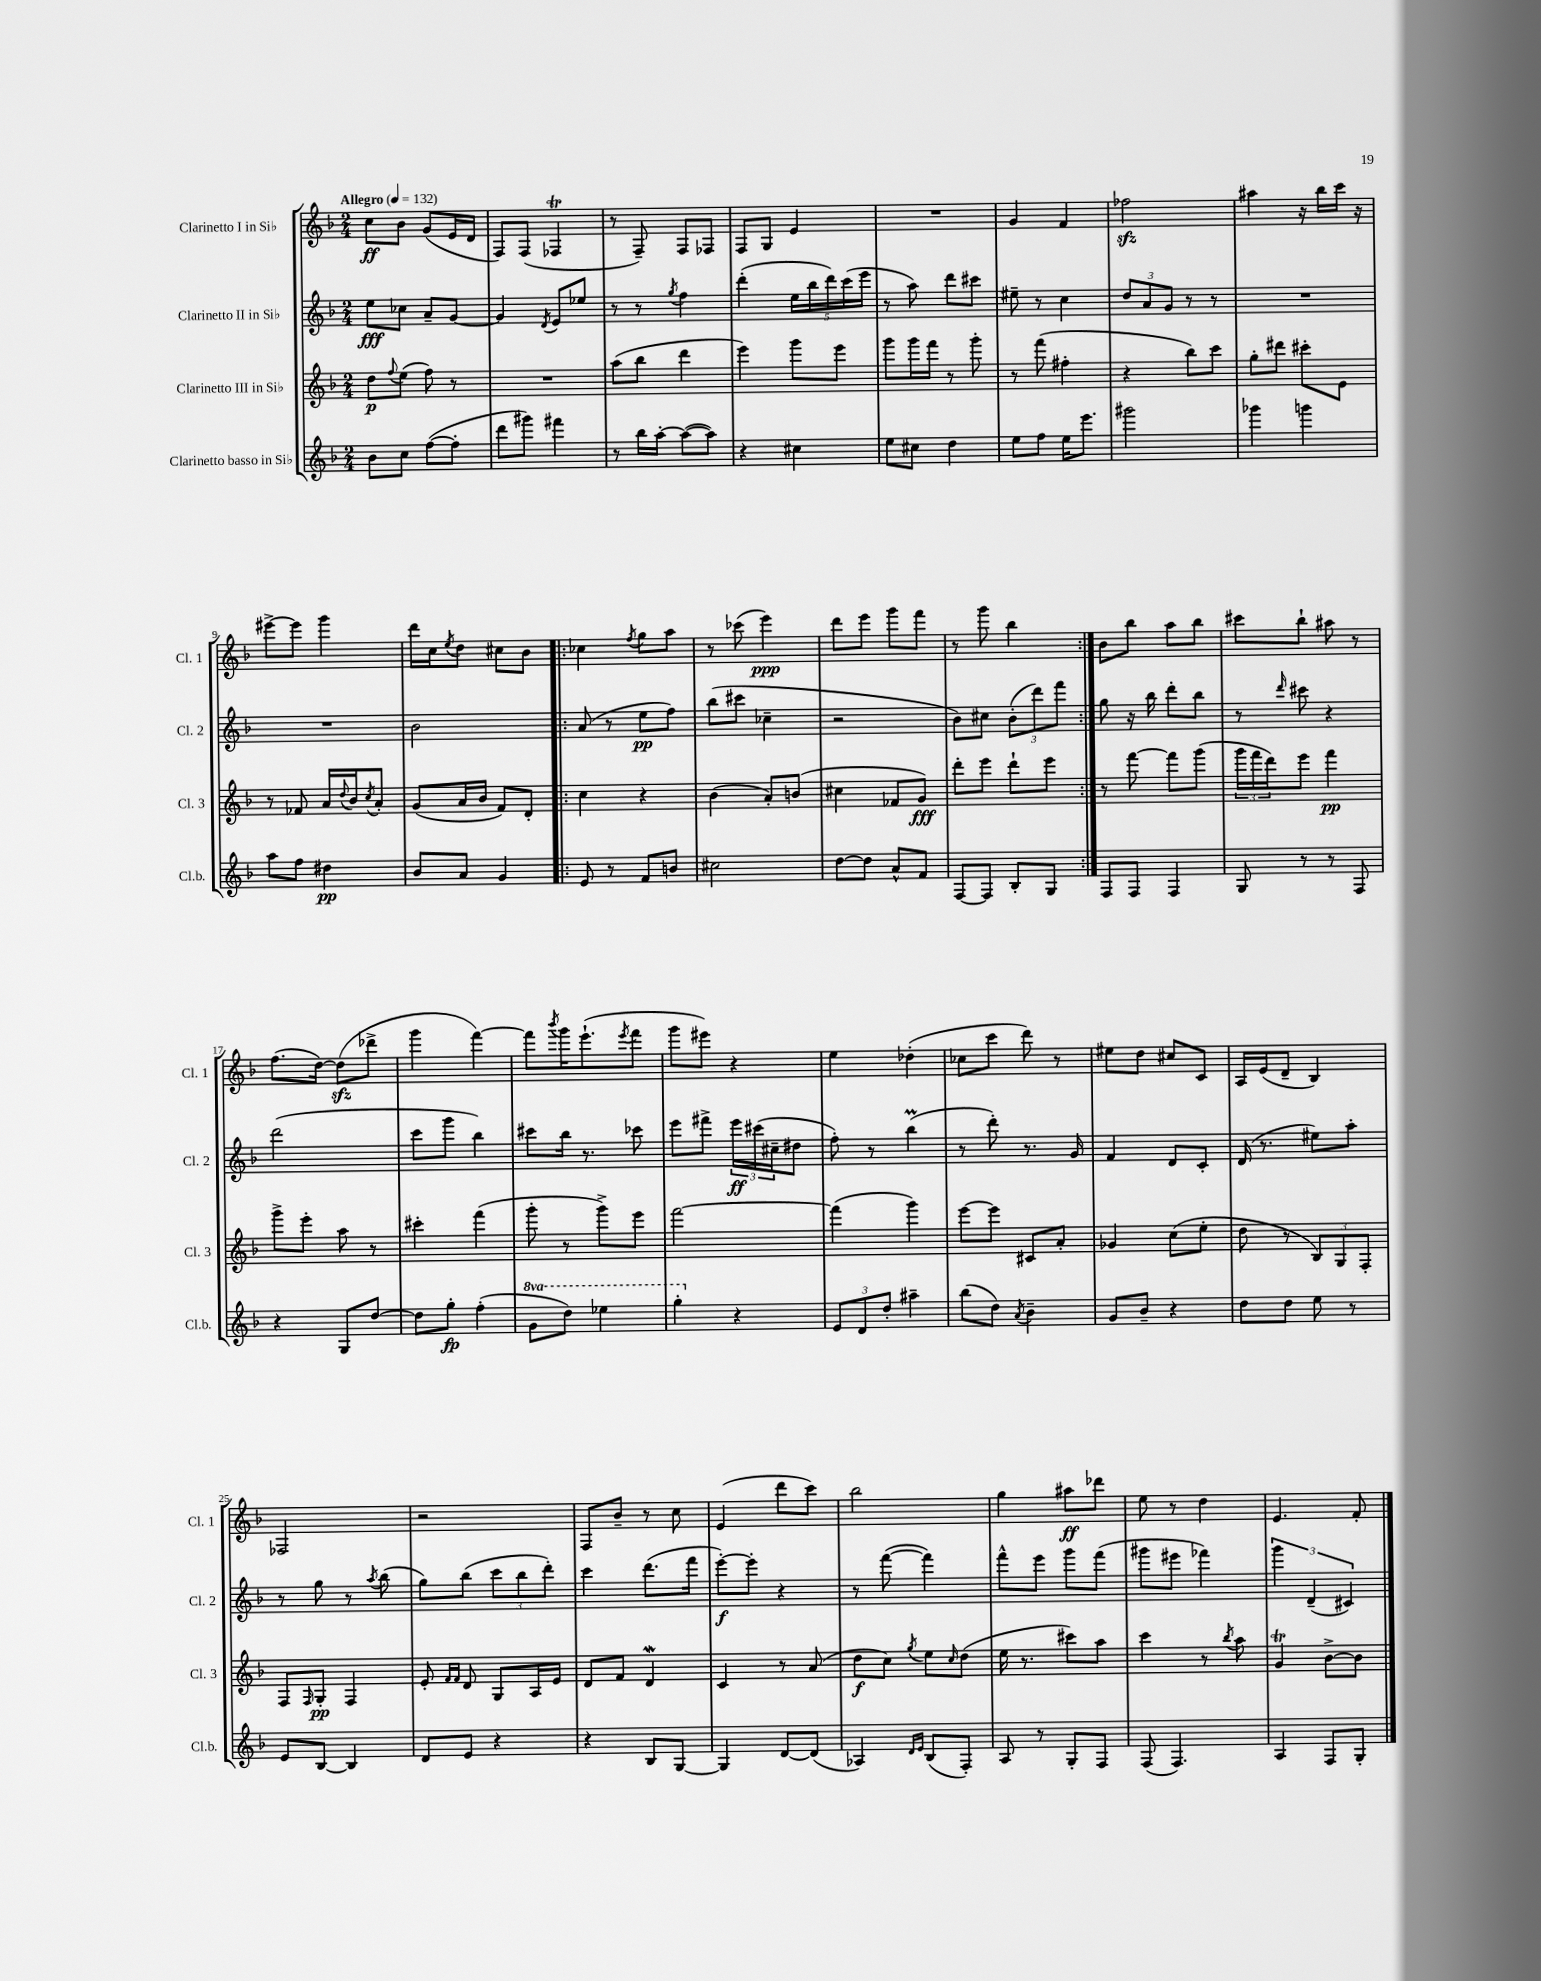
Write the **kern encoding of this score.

**kern	**dynam	**kern	**dynam	**kern	**dynam	**kern	**dynam
*part4	*part4	*part3	*part3	*part2	*part2	*part1	*part1
*staff4	*staff4	*staff3	*staff3	*staff2	*staff2	*staff1	*staff1
*I"Clarinetto basso in Si♭	*	*I"Clarinetto III in Si♭	*	*I"Clarinetto II in Si♭	*	*I"Clarinetto I in Si♭	*
*I'Cl.b.	*	*I'Cl. 3	*	*I'Cl. 2	*	*I'Cl. 1	*
*clefG2	*	*clefG2	*	*clefG2	*	*clefG2	*
*k[b-]	*	*k[b-]	*	*k[b-]	*	*k[b-]	*
*M2/4	*	*M2/4	*	*M2/4	*	*M2/4	*
*MM132	*	*MM132	*	*MM132	*	*MM132	*
=1	=1	=1	=1	=1	=1	=1	=1
!	!	!	!	!	!	!LO:TX:a:B:t=Allegro	!
8b-\L	.	8dd\L	p	8ee\L	fff	8cc\L	ff
.	.	8qqff/	.	.	.	.	.
8cc\J	.	(8ee\J	.	8cc-X\J	.	8b-\J	.
([8ff\L	.	8ff\)	.	8a~/L	.	(8g/L	.
8ff'\J]	.	8r	.	[8g/J	.	16e/L	.
.	.	.	.	.	.	16d/JJ	.
=2	=2	=2	=2	=2	=2	=2	=2
8ddd\L	.	2r	.	4g/]	.	8F/L)	.
8ggg#X\J)	.	.	.	.	.	(8F/J	.
.	.	.	.	8qd/	.	.	.
4fff#X\	.	.	.	8e/L	.	4F-XT/	.
.	.	.	.	8ee-X/J	.	.	.
=3	=3	=3	=3	=3	=3	=3	=3
8r	.	(8aa\L	.	8r	.	8r	.
16bb-\LL	.	8bb-\J	.	8r	.	8F~/)	.
[16aa'\JJ	.	.	.	.	.	.	.
.	.	.	.	8qgg/	.	.	.
(8aa\L_	.	4ddd\	.	4ff\	.	8F/L	.
8aa\J])	.	.	.	.	.	8F-X/J	.
=4	=4	=4	=4	=4	=4	=4	=4
4r	.	4eee\)	.	(4ddd'\	.	8F/L	.
.	.	.	.	.	.	8G/J	.
4cc#X\	.	8ggg\L	.	20ee\LL	.	4e/	.
.	.	.	.	20bb-\	.	.	.
.	.	.	.	20ddd\)	.	.	.
.	.	8eee\J	.	.	.	.	.
.	.	.	.	(20ccc\	.	.	.
.	.	.	.	20eee\JJ	.	.	.
=5	=5	=5	=5	=5	=5	=5	=5
8ee\L	.	8ggg\L	.	8r	.	2r	.
8cc#X\J	.	16ggg\L	.	8aa\)	.	.	.
.	.	16fff\JJ	.	.	.	.	.
4dd\	.	8r	.	8ddd\L	.	.	.
.	.	8ggg'\	.	8ccc#X\J	.	.	.
=6	=6	=6	=6	=6	=6	=6	=6
8ee\L	.	8r	.	8ee#X~\	.	4g/	.
8ff\J	.	(8fff\	.	8r	.	.	.
16ee\KL	.	4ff#X'\	.	4cc\	.	4f/	.
8.eee\J	.	.	.	.	.	.	.
=7	=7	=7	=7	=7	=7	=7	=7
2ggg#X\	.	4r	.	12dd/L	.	2ff-Xzz\	.
.	.	.	.	12a/	.	.	.
.	.	.	.	12g/J	.	.	.
.	.	8bb-\L)	.	8r	.	.	.
.	.	8ccc\J	.	8r	.	.	.
=8	=8	=8	=8	=8	=8	=8	=8
4ggg-X\	.	8gg'\L	.	2r	.	4aa#X\	.
.	.	8ddd#X\J	.	.	.	.	.
4gggn\	.	8ccc#X'\L	.	.	.	16r	.
.	.	.	.	.	.	16bb-\LL	.
.	.	8e\J	.	.	.	16ccc\JJ	.
.	.	.	.	.	.	16r	.
!!LO:LB:g=z
=9	=9	=9	=9	=9	=9	=9	=9
8aa\L	.	8r	.	2r	.	[8eee#X^\L	.
8ff\J	.	8f-X/	.	.	.	8eee#\J]	.
4dd#X\	pp	16a/LL	.	.	.	4ggg\	.
.	.	8qqdd/	.	.	.	.	.
.	.	16b-/J	.	.	.	.	.
.	.	8qcc/	.	.	.	.	.
.	.	8a'/J	.	.	.	.	.
=10	=10	=10	=10	=10	=10	=10	=10
8b-/L	.	(8g/L	.	2b-\	.	16ddd\LL	.
.	.	.	.	.	.	16cc\J	.
.	.	.	.	.	.	8qee/	.
8a/J	.	16a/L	.	.	.	8dd\J	.
.	.	16b-/JJ	.	.	.	.	.
4g/	.	8f/L)	.	.	.	8cc#X\L	.
.	.	8d'/J	.	.	.	8b-\J	.
=11!|:	=11!|:	=11!|:	=11!|:	=11!|:	=11!|:	=11!|:	=11!|:
8e/	.	4cc\	.	(8a/	.	4cc-X\	.
8r	.	.	.	8r	.	.	.
.	.	.	.	.	.	8qff/	.
8f/L	.	4r	.	8ee\L	pp	8gg\L	.
8bn/J	.	.	.	8ff\J)	.	8aa\J	.
=12	=12	=12	=12	=12	=12	=12	=12
2cc#X\	.	(4b-\	.	(8bb-\L	.	8r	.
.	.	.	.	8ccc#X\J	.	(8ccc-X\	.
.	.	8a'/L)	.	4cc-X~\	.	4eee\)	ppp
.	.	(8bn/J	.	.	.	.	.
=13	=13	=13	=13	=13	=13	=13	=13
[8dd\L	.	4cc#X\	.	2r	.	8ddd\L	.
8dd\J]	.	.	.	.	.	8eee\J	.
8a^^/L	.	8f-X/L	.	.	.	8ggg\L	.
8f/J	.	8g/J)	fff	.	.	8fff\J	.
=14	=14	=14	=14	=14	=14	=14	=14
[8F/L	.	8ddd'\L	.	8b-\L)	.	8r	.
8F/J]	.	8eee\J	.	8cc#X\J	.	8ggg\	.
8B-'/L	.	8ddd`\L	.	(12b-'\L	.	4bb-\	.
.	.	.	.	12ddd\)	.	.	.
8G/J	.	8eee\J	.	.	.	.	.
.	.	.	.	12fff\J	.	.	.
=15:|!	=15:|!	=15:|!	=15:|!	=15:|!	=15:|!	=15:|!	=15:|!
8F/L	.	8r	.	8gg\	.	8b-\L	.
8F/J	.	[8fff\	.	16r	.	8bb-\J	.
.	.	.	.	16bb-\	.	.	.
4F/	.	8fff\L]	.	8ddd'\L	.	8aa\L	.
.	.	(8ggg\J	.	8bb-\J	.	8bb-\J	.
=16	=16	=16	=16	=16	=16	=16	=16
8G/	.	24ggg\LL	.	8r	.	8ccc#X\L	.
.	.	24fff\	.	.	.	.	.
.	.	24ddd\J)	.	.	.	.	.
.	.	.	.	16qqddd/	.	.	.
8r	.	8eee\J	.	8ccc#X\	.	8bb-`\J	.
8r	.	4fff\	pp	4r	.	8aa#X\	.
8F/	.	.	.	.	.	8r	.
!!LO:LB:g=z
=17	=17	=17	=17	=17	=17	=17	=17
4r	.	8ggg^\L	.	(2ddd\	.	(8.ff\L	.
.	.	8eee'\J	.	.	.	.	.
.	.	.	.	.	.	[16dd\Jk)	.
8G/L	.	8aa\	.	.	.	(8ddzz\L]	.
[8dd/J	.	8r	.	.	.	8ddd-X^\J	.
=18	=18	=18	=18	=18	=18	=18	=18
8dd\L]	.	4ccc#X'\	.	8ccc\L	.	4ggg\	.
8gg'\J	fp	.	.	8ggg\J	.	.	.
(4ff'\	.	(4fff\	.	4bb-\)	.	[4fff\)	.
=19	=19	=19	=19	=19	=19	=19	=19
*8va	*	*	*	*	*	*	*
8gg\L	.	8ggg'\	.	8ccc#X\L	.	8fff\L]	.
.	.	.	.	.	.	8qbbb-/	.
8ddd\J)	.	8r	.	16bb-\Jk	.	16ggg\K	.
.	.	.	.	8.r	.	(8.eee`\	.
4eee-X\	.	8ggg^\L)	.	.	.	.	.
.	.	.	.	.	.	8qeee/	.
.	.	8eee\J	.	8ccc-X\	.	8fff\J	.
=20	=20	=20	=20	=20	=20	=20	=20
4ggg'\	.	[2fff\	.	8eee\L	.	8ggg\L	.
.	.	.	.	8fff#X^\J	.	8eee#X\J)	.
*X8va	*	*	*	*	*	*	*
4r	.	.	.	24eee\LL	ff	4r	.
.	.	.	.	(24ccc#X\	.	.	.
.	.	.	.	24cc#X~\J	.	.	.
.	.	.	.	8dd#X\J	.	.	.
=21	=21	=21	=21	=21	=21	=21	=21
12e/L	.	(4fff\]	.	8ff'\)	.	4ee\	.
12d/	.	.	.	.	.	.	.
.	.	.	.	8r	.	.	.
12dd'/J	.	.	.	.	.	.	.
4aa#X~\	.	4ggg\)	.	(4bb-M\	.	(4dd-X'\	.
=22	=22	=22	=22	=22	=22	=22	=22
(8bb-\L	.	[8eee\L	.	8r	.	8cc-X\L	.
8dd\J)	.	8eee\J]	.	8ddd'\)	.	8ccc\J	.
8qa/	.	.	.	.	.	.	.
4b-~\	.	8c#X/L	.	8.r	.	8ddd\)	.
.	.	8a'/J	.	.	.	8r	.
.	.	.	.	16g/	.	.	.
=23	=23	=23	=23	=23	=23	=23	=23
8g/L	.	4g-X/	.	4f/	.	8ee#X\L	.
8b-~/J	.	.	.	.	.	8dd\J	.
4r	.	(8cc\L	.	8d/L	.	8cc#X/L	.
.	.	8ee'\J	.	8c'/J	.	8c/J	.
=24	=24	=24	=24	=24	=24	=24	=24
8dd\L	.	8dd\	.	(16d/	.	16A/LL	.
.	.	.	.	8.r	.	(16e/J	.
8dd\J	.	8r	.	.	.	8d~/J	.
8ee\	.	12B-/L)	.	8ee#X\L)	.	4B-/)	.
.	.	12G/	.	.	.	.	.
8r	.	.	.	8aa'\J	.	.	.
.	.	12F'/J	.	.	.	.	.
!!LO:LB:g=z
=25	=25	=25	=25	=25	=25	=25	=25
8e/L	.	8F/L	.	8r	.	2F-X/	.
.	.	16qqF/	.	.	.	.	.
[8B-/J	.	8G'/J	pp	8gg\	.	.	.
4B-/]	.	4F/	.	8r	.	.	.
.	.	.	.	8qaa/	.	.	.
.	.	.	.	(8bb-\	.	.	.
=26	=26	=26	=26	=26	=26	=26	=26
8d/L	.	8e'/	.	8gg\L)	.	2r	.
.	.	16qqf/LL	.	.	.	.	.
.	.	16qqf/JJ	.	.	.	.	.
8e/J	.	8d/	.	(8bb-\J	.	.	.
4r	.	8G/L	.	12ccc\L	.	.	.
.	.	.	.	12bb-\	.	.	.
.	.	16A/L	.	.	.	.	.
.	.	.	.	12ddd'\J)	.	.	.
.	.	16e/JJ	.	.	.	.	.
=27	=27	=27	=27	=27	=27	=27	=27
4r	.	8d/L	.	4ccc\	.	8F/L	.
.	.	8f/J	.	.	.	8b-~/J	.
8B-/L	.	4dW/	.	(8.ddd\L	.	8r	.
[8G/J	.	.	.	.	.	8cc\	.
.	.	.	.	16fff\Jk	.	.	.
=28	=28	=28	=28	=28	=28	=28	=28
4G/]	.	4c/	.	[8eee'\L)	f	(4e/	.
.	.	.	.	8eee'\J]	.	.	.
[8d/L	.	8r	.	4r	.	8ddd\L	.
(8d/J]	.	(8a/	.	.	.	8ccc\J)	.
=29	=29	=29	=29	=29	=29	=29	=29
4A-X/)	.	8dd\L	f	8r	.	2bb-\	.
.	.	8cc\J)	.	([8fff\	.	.	.
16qqd/LL	.	.	.	.	.	.	.
16qqe/JJ	.	8qgg/	.	.	.	.	.
(8B-/L	.	8ee\L	.	4fff\])	.	.	.
.	.	16qqcc/	.	.	.	.	.
8F'/J)	.	(8dd\J	.	.	.	.	.
=30	=30	=30	=30	=30	=30	=30	=30
8A/	.	16ee\	.	8fff^^\L	.	4gg\	.
.	.	8.r	.	.	.	.	.
8r	.	.	.	8eee\J	.	.	.
8G'/L	.	8ccc#X\L)	.	8ggg\L	.	8aa#X\L	ff
8F/J	.	8aa\J	.	(8fff\J	.	8ddd-X\J	.
=31	=31	=31	=31	=31	=31	=31	=31
(8F/	.	4ccc\	.	8ggg#X\L	.	8ee\	.
4.F/)	.	.	.	8eee#X\J	.	8r	.
.	.	8r	.	4fff-X\)	.	4dd\	.
.	.	8qbb-/	.	.	.	.	.
.	.	8aa\	.	.	.	.	.
=32	=32	=32	=32	=32	=32	=32	=32
4A/	.	4gT/	.	6ggg\	.	4.e/	.
.	.	.	.	(6d~/	.	.	.
8F/L	.	[8b-^\L	.	.	.	.	.
.	.	.	.	6c#X/)	.	.	.
8G'/J	.	8b-\J]	.	.	.	8f'/	.
==	==	==	==	==	==	==	==
*-	*-	*-	*-	*-	*-	*-	*-
